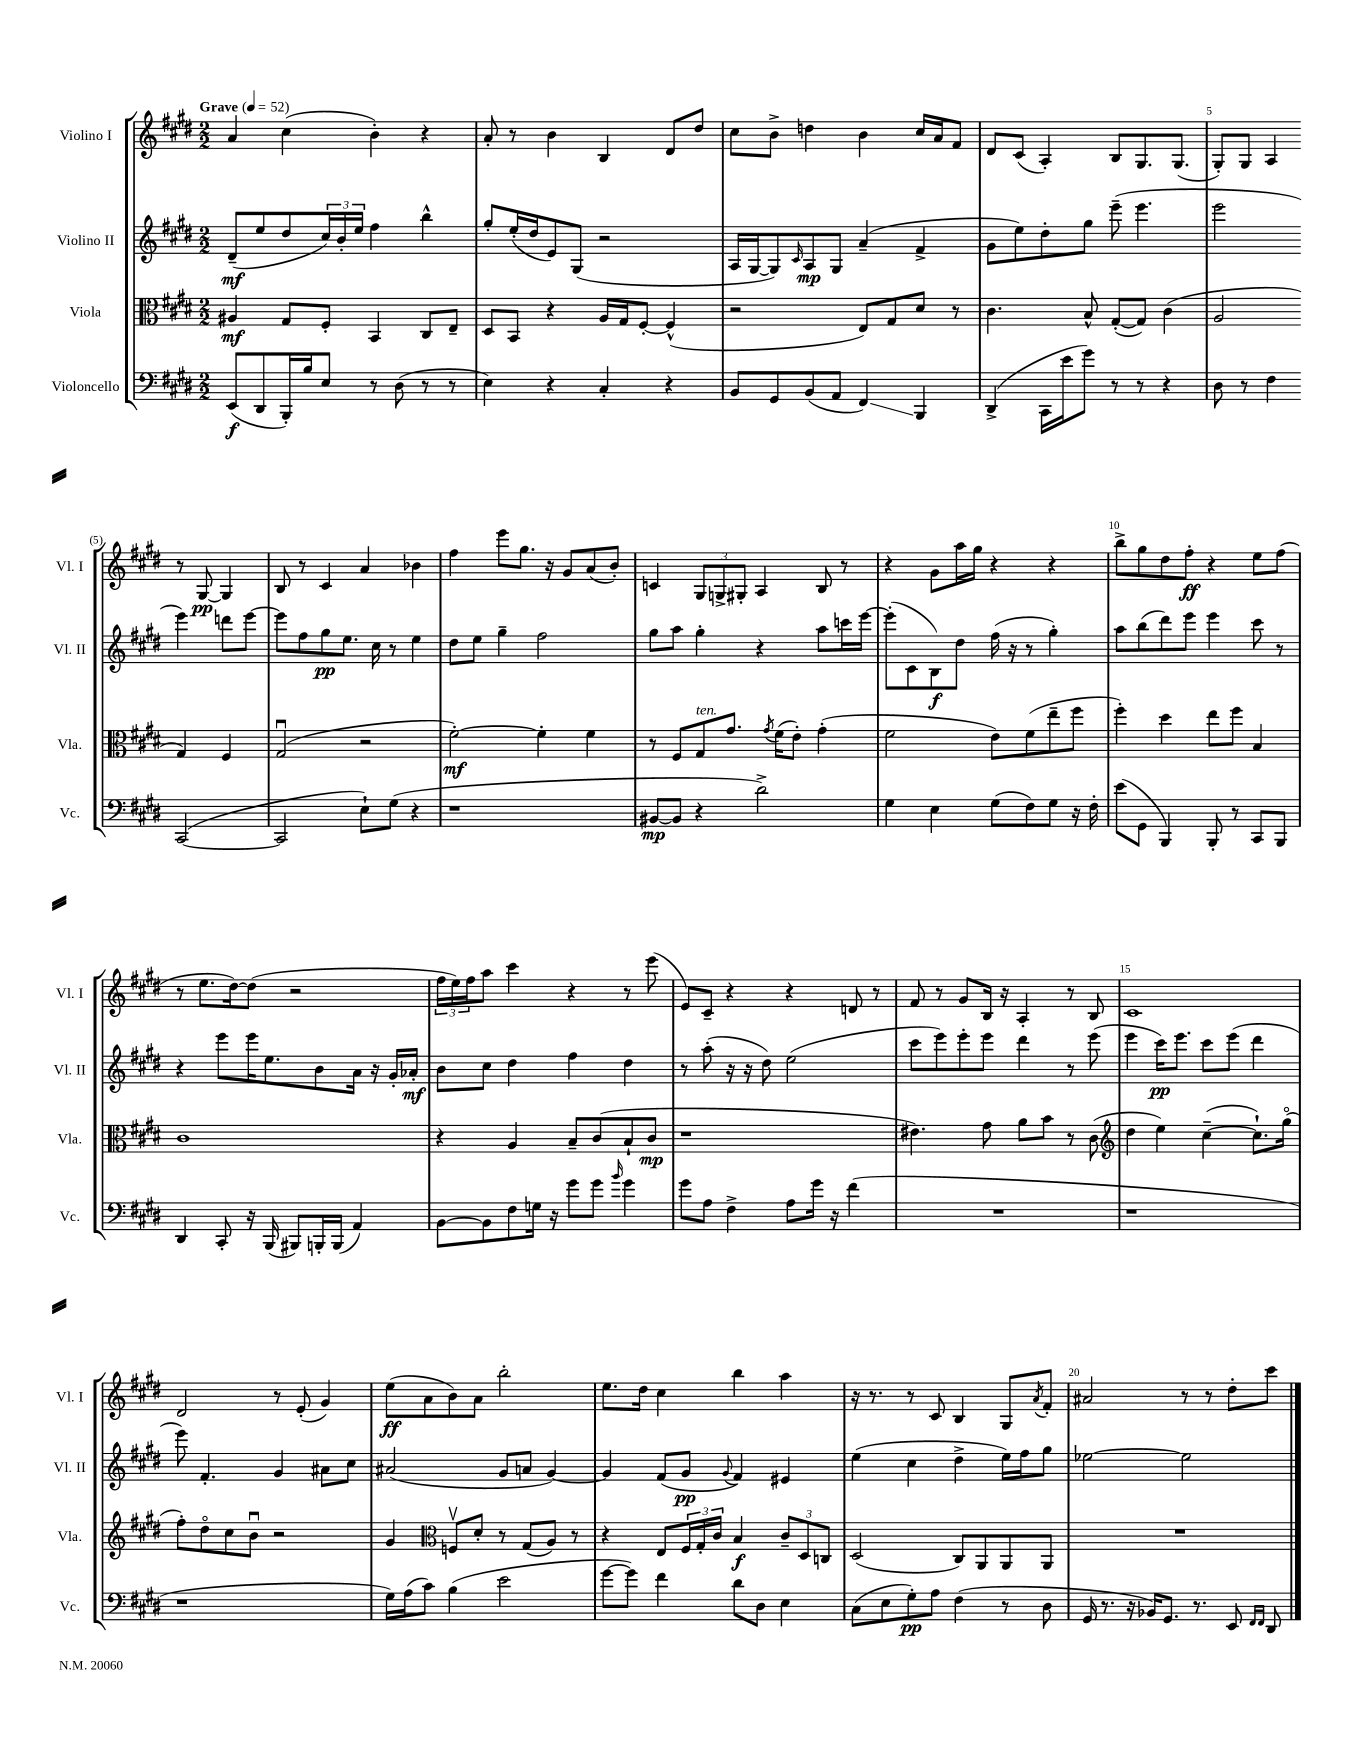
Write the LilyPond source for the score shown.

<<
\new StaffGroup <<
\new Staff = "s0" \with { instrumentName = "Violino I" shortInstrumentName = "Vl. I" } {
    \clef treble \key e \major \numericTimeSignature \time 2/2 \tempo "Grave" 4 = 52
    a'4 cis''4( b'4-.) r4 |
    a'8-. r8 b'4 b4 dis'8 dis''8 |
    cis''8 b'8-> d''4 b'4 cis''16 a'16 fis'8 |
    dis'8 cis'8( a4-.) b8 gis8. gis8.( |
    gis8-.) gis8 a4 r8 gis8~\pp gis4 |
    b8 r8 cis'4 a'4 bes'4 |
    fis''4 e'''8 gis''8. r16 gis'8 a'8( b'8-.) |
    c'4 \tuplet 3/2 { gis8 g8-> gis8-. } a4 b8 r8 |
    r4 gis'8 a''16 gis''16 r4 r4 |
    b''8-> gis''8 dis''8 fis''8-.\ff r4 e''8 fis''8( |
    r8 e''8. dis''16~) dis''8( r2 |
    \tuplet 3/2 { fis''16 e''16) fis''16 } a''8 cis'''4 r4 r8 e'''8( |
    e'8) cis'8-- r4 r4 d'8 r8 |
    fis'8 r8 gis'8 b16 r16 a4-. r8 b8 |
    cis'1 |
    dis'2 r8 e'8-.( gis'4) |
    e''8\ff( a'8 b'8) a'8 b''2-. |
    e''8. dis''16 cis''4 b''4 a''4 |
    r16 r8. r8 cis'8 b4 gis8 \acciaccatura { a'8 } fis'8-. |
    ais'2 r8 r8 dis''8-. cis'''8 \bar "|." |
}
\new Staff = "s1" \with { instrumentName = "Violino II" shortInstrumentName = "Vl. II" } {
    \clef treble \key e \major \numericTimeSignature \time 2/2
    dis'8--\mf( e''8 dis''8 \tuplet 3/2 { cis''16) b'16-. e''16 } fis''4 b''4-^ |
    gis''8-. e''16-.( dis''16 e'8) gis8( r2 |
    a16 gis16~ gis8) \grace { cis'16 } a8\mp gis8 a'4--( fis'4-> |
    gis'8 e''8) dis''8-. gis''8 e'''8--( e'''4. |
    e'''2 e'''4) d'''8 e'''8~ |
    e'''8 fis''8 gis''8\pp e''8. cis''16 r8 e''4 |
    dis''8 e''8 gis''4-- fis''2 |
    gis''8 a''8 gis''4-. r4 a''8 c'''16 e'''16~ |
    e'''8-.( cis'8 b8\f) dis''8 fis''16( r16 r8 gis''4-.) |
    a''8 b''8( dis'''8) e'''8 e'''4 cis'''8 r8 |
    r4 e'''8 e'''16 e''8. b'8 a'16 r16 gis'16-. aes'16-.\mf |
    b'8 cis''8 dis''4 fis''4 dis''4 |
    r8 a''8-.( r16 r16 dis''8) e''2( |
    cis'''8 e'''8) e'''8-. e'''8 dis'''4 r8 e'''8( |
    e'''4 cis'''16\pp) e'''8. cis'''8 e'''8( dis'''4 |
    e'''8) fis'4.-. gis'4 ais'8 cis''8 |
    ais'2( gis'8 a'8 gis'4~) |
    gis'4 fis'8( gis'8\pp \appoggiatura { gis'8 } fis'4) eis'4 |
    e''4( cis''4 dis''4-> e''16) fis''16 gis''8 |
    ees''2~ ees''2 \bar "|." |
}
\new Staff = "s2" \with { instrumentName = "Viola" shortInstrumentName = "Vla." } {
    \clef alto \key e \major \numericTimeSignature \time 2/2
    ais4\mf gis8 fis8-. b,4 cis8 e8-- |
    dis8 b,8 r4 a16 gis16 fis8~-. fis4-^( |
    r2 e8) gis8 dis'8 r8 |
    cis'4. b8-^ gis8~-.( gis8) cis'4( |
    a2 gis4) fis4 |
    gis2\downbow( r2 |
    fis'2~-.\mf) fis'4-. fis'4 |
    r8 fis8 gis8^\markup { \italic "ten." } gis'8. \acciaccatura { gis'8 } fis'16( e'8-.) gis'4-.( |
    fis'2 e'8) fis'8( e''8-- fis''8 |
    fis''4-.) dis''4 e''8 fis''8 b4 |
    cis'1 |
    r4 a4 b8-- cis'8( b8-! cis'8\mp |
    r1 |
    eis'4.) gis'8 a'8 b'8 r8 cis'8( |
    \clef treble dis''4 e''4) cis''4~--( cis''8.-!) gis''16\flageolet( |
    fis''8-.) dis''8\flageolet cis''8 b'8\downbow r2 |
    gis'4 \clef alto f8\upbow dis'8-. r8 gis8( a8) r8 |
    r4 e8 \tuplet 3/2 { fis16 gis16-. cis'16 } b4\f \tuplet 3/2 { cis'8-- dis8 c8 } |
    dis2( cis8) a,8 a,8 a,8 |
    R1 \bar "|." |
}
\new Staff = "s3" \with { instrumentName = "Violoncello" shortInstrumentName = "Vc." } {
    \clef bass \key e \major \numericTimeSignature \time 2/2
    e,8\f( dis,8 b,,16-.) b16 e8 r8 dis8( r8 r8 |
    e4) r4 cis4-. r4 |
    b,8 gis,8 b,8( a,8 fis,4\glissando) b,,4 |
    dis,4->( cis,16 e'16 gis'8) r8 r8 r4 |
    dis8 r8 fis4 cis,2~( |
    cis,2 e8-!) gis8( r4 |
    r1 |
    bis,8~\mp bis,8 r4 dis'2->) |
    gis4 e4 gis8( fis8) gis8 r16 fis16-. |
    e'8( gis,8 b,,4) b,,8-. r8 cis,8 b,,8 |
    dis,4 cis,8-. r16 b,,16( bis,,8) b,,16-. b,,16( a,4) |
    b,8~ b,8 fis8 g16 r16 gis'8 gis'8 \grace { b'16 } gis'4 |
    gis'8 a8 fis4-> a8 gis'16 r16 fis'4( |
    R1 |
    r1 |
    r1 |
    gis16) a16( cis'8) b4( e'2 |
    gis'8~ gis'8) fis'4 dis'8 dis8 e4 |
    cis8( e8 gis8-.\pp) a8 fis4( r8 dis8 |
    gis,16 r8. r16 bes,16) gis,8. r8. e,8 \grace { fis,16 fis,16 } dis,8 \bar "|." |
}
>>
>>
\layout { \context { \Score \override BarNumber.break-visibility = ##(#f #t #t) barNumberVisibility = #(every-nth-bar-number-visible 5) } }
